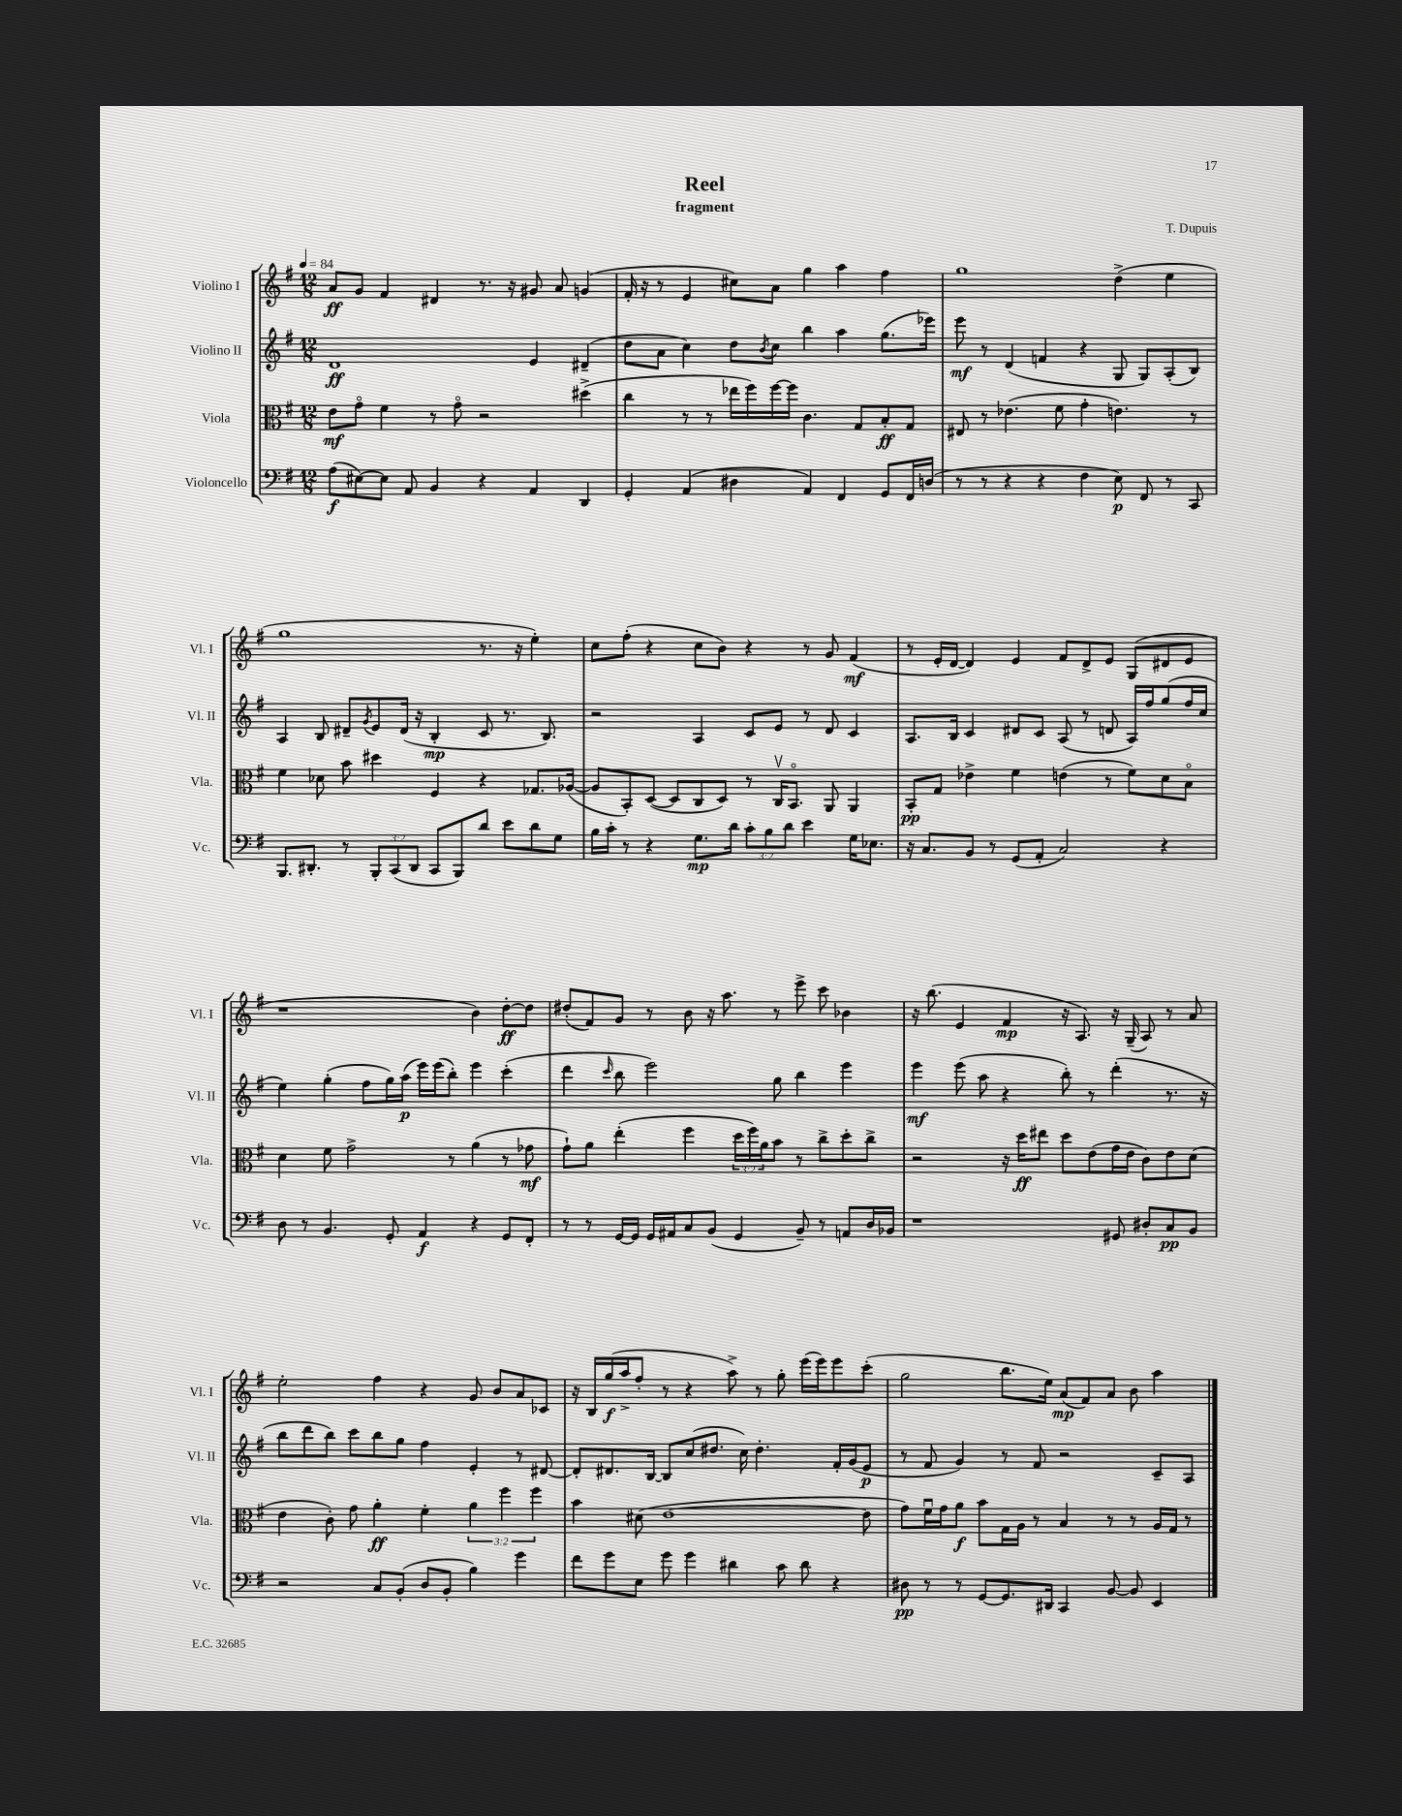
\header { title = "Reel" composer = "T. Dupuis" subtitle = "fragment" }
<<
\new StaffGroup <<
\new Staff = "s0" \with { instrumentName = "Violino I" shortInstrumentName = "Vl. I" } {
    \clef treble \key g \major \numericTimeSignature \time 12/8 \tempo 4 = 84
    a'8\ff g'8 fis'4 dis'4 r8. r16 gis'8 a'8 g'4( |
    fis'16-. r16 r8 e'4 cis''8) a'8 g''4 a''4 fis''4 |
    g''1 d''4->( e''4 |
    g''1 r8. r16 e''4-.) |
    c''8 fis''8-.( r4 c''8 b'8) r4 r8 g'8 fis'4\mf( |
    r8 e'16-. d'16~ d'4) e'4 fis'8 d'8-> e'8 g8( dis'8 e'8 |
    r1 b'4) d''8~-.\ff d''8 |
    dis''8-.( fis'8) g'8 r8 b'8 r16 a''8. r8 e'''8-> c'''8 bes'4 |
    r16 b''8.( e'4 fis'4\mp r16 a8.) r16 g16--( a8) r8 a'8 |
    e''2-. fis''4 r4 g'8 b'8 a'8 ces'8 |
    r16 b16 g''16\f( a''16-> fis''8-. r8 r4 a''8->) r8 g''8-. e'''16( e'''16) e'''8 c'''8-.( |
    g''2 b''8. e''16) a'8\mp( fis'8) a'8 b'8 a''4 \bar "|." |
}
\new Staff = "s1" \with { instrumentName = "Violino II" shortInstrumentName = "Vl. II" } {
    \clef treble \key g \major \numericTimeSignature \time 12/8
    d'1\ff e'4 dis'4--( |
    d''8 a'8 c''4) d''8 \acciaccatura { b'8 } c''8 b''4 a''4 g''8.( ees'''16) |
    e'''8\mf r8 d'4( f'4 r4 g8 g8) a8-.( b8) |
    a4 b8 dis'8-- \acciaccatura { g'8 } e'8 dis'16( r16 b4-.\mp c'8 r8. b8.) |
    r2 a4 c'8 e'8 r8 d'8 c'4 |
    a8. b16 c'4 dis'8 c'8 a8( r8 d'8 a16) fis''16 g''8( fis''16 c''16 |
    e''4) g''4-.( fis''8 g''16) a''16\p( e'''16) e'''16( b''8-.) e'''4 c'''4-.( |
    d'''4 \grace { c'''16 } b''8 e'''2) g''8 b''4 e'''4 |
    e'''4\mf e'''8( a''8 r4 b''8-.) r8 d'''4-.( r8. r16 |
    b''8 d'''8 b''8) c'''8 b''8 g''8 fis''4 e'4-. r8 dis'8~ |
    dis'8-. dis'8. b16~ b8 c''8( dis''8. c''16) dis''4.-. fis'16-. g'16( e'8\p |
    r8 fis'8 g'4) r8 fis'8 r2 c'8-- a8 \bar "|." |
}
\new Staff = "s2" \with { instrumentName = "Viola" shortInstrumentName = "Vla." } {
    \clef alto \key g \major \numericTimeSignature \time 12/8 \override Staff.TupletNumber.text = #tuplet-number::calc-fraction-text
    e'8\mf g'8\flageolet fis'4 r8 g'8\flageolet r2 dis''4->( |
    c''4 r8 r8 ees''16 fis''16) fis''16~ fis''16 c'4. g8 b8-.\ff g8 |
    eis8 r8 ees'4.( fis'8 g'4-. e'4.) r8 |
    fis'4 des'8 b'8 dis''4 fis4 r4 ges8. aes16~( |
    aes8 b,8-.) d8~( d8 c8 d8) r8 c16\upbow b,8.\flageolet a,8 a,4 |
    b,8-.\pp g8 ees'4-> fis'4 e'4( r8 fis'8) d'8 b8\flageolet |
    d'4 fis'8 g'2-> r8 a'4( r8 ges'8\mf |
    g'8-!) a'8 e''4-.( fis''4 \tuplet 3/2 { d''16 fis''16) a'16 } b'8 r8 c''8-> d''8-. c''8-> |
    r2 r16 d''16\ff eis''8 d''8 e'8( g'16 e'16 c'8) e'8 d'8( |
    e'4 c'8-.) g'8 a'4-.\ff fis'4-. \tuplet 3/2 { a'4 fis''4 fis''4 } |
    b'4 dis'8( e'1~ e'8 |
    g'8) fis'16\downbow g'16 a'8\f b'8 g16 a16 r8 b4 r8 r8 a16 g16 r8 \bar "|." |
}
\new Staff = "s3" \with { instrumentName = "Violoncello" shortInstrumentName = "Vc." } {
    \clef bass \key g \major \numericTimeSignature \time 12/8 \override Staff.TupletNumber.text = #tuplet-number::calc-fraction-text
    a8\f( eis8~) eis8 a,8 b,4 r4 a,4 d,4 |
    g,4-. a,4( dis4 a,4) fis,4 g,8 fis,16 d16( |
    r8 r8 r4 r4 fis4 e8\p) fis,8 r8 c,8 |
    b,,8. dis,8.-. r8 \tuplet 3/2 { b,,8-. c,8( dis,8 } c,8 b,,8) d'8 e'8 d'8 g8 |
    b16 c'16-. r8 r4 g8.\mp d'16 \tuplet 3/2 { c'8-. b8 d'8 } e'4 g16 ees8. |
    r16 c8. b,8 r8 g,8( a,8-. c2) r4 |
    d8 r8 b,4. g,8-. a,4\f r4 g,8 fis,8-. |
    r8 r8 g,16~ g,16 g,16 ais,16 c8 b,8( g,4 b,8--) r8 a,8 d16 bes,16 |
    r1 gis,8 dis8-. c8\pp b,8 |
    r2 c8 b,8-.( d8 b,8-. b4) g'4 |
    fis'8 g'8 e8 g'8 g'4 dis'4 c'8 dis'8 r4 |
    dis8\pp r8 r8 g,8~ g,8. dis,16 c,4 b,8~ b,8 e,4 \bar "|." |
}
>>
>>
\layout { \context { \Score \remove "Bar_number_engraver" } }
